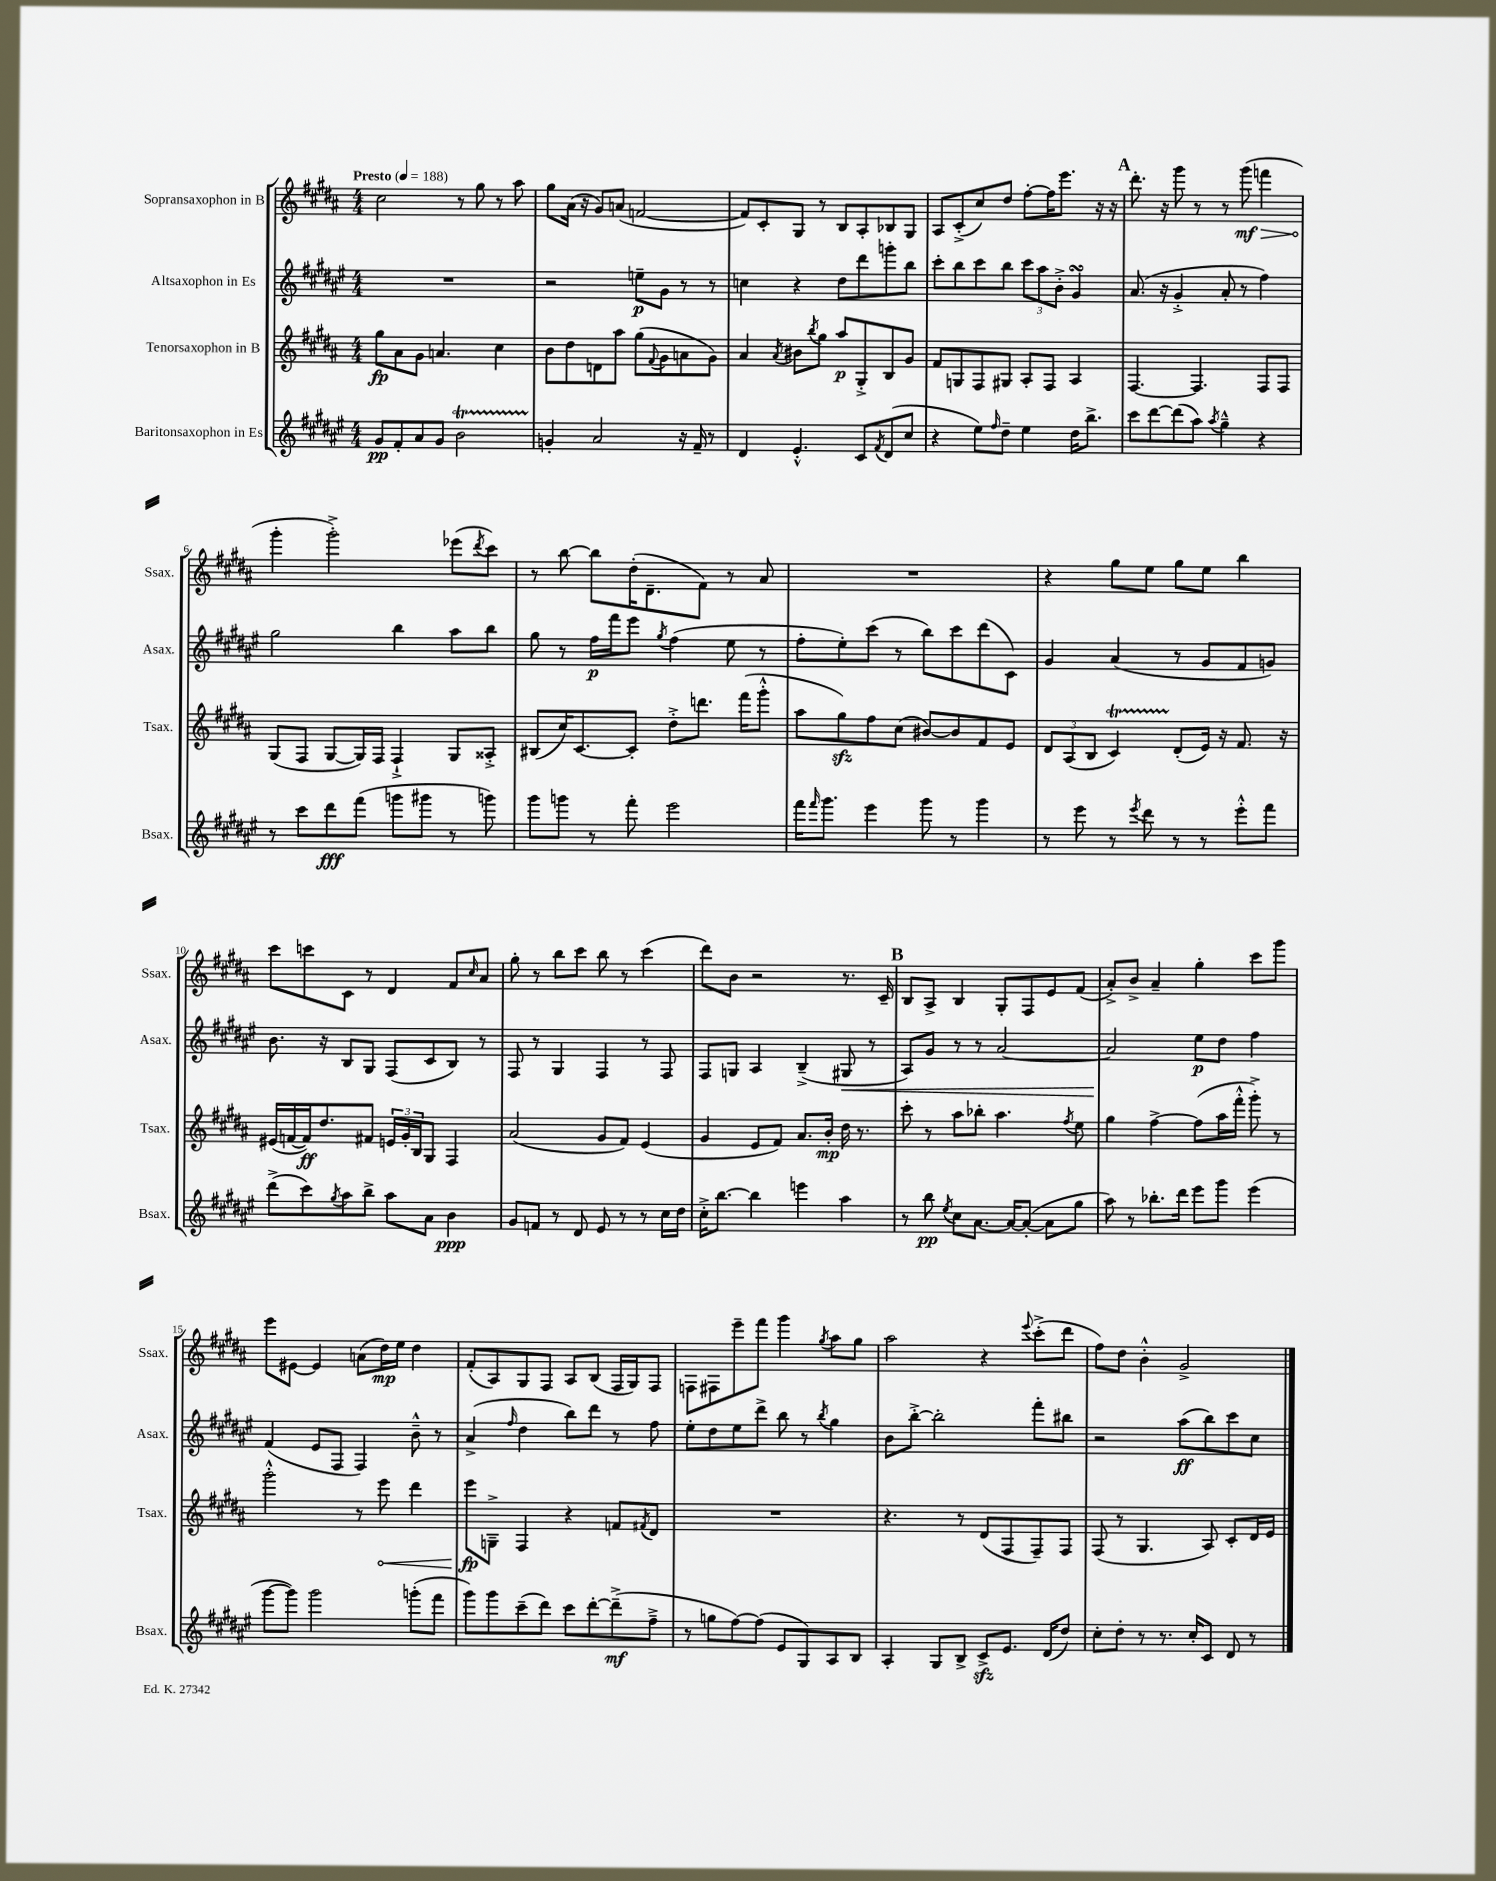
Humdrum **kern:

**kern	**kern	**kern	**kern
*staff4	*staff3	*staff2	*staff1
*clefG2	*clefG2	*clefG2	*clefG2
*k[f#c#g#d#a#e#]	*k[f#c#g#d#a#]	*k[f#c#g#d#a#e#]	*k[f#c#g#d#a#]
*M4/4	*M4/4	*M4/4	*M4/4
*MM188	*MM188	*MM188	*MM188
8g#	8gg#	1r	2cc#
8f#'	8a#	.	.
8a#	8g#	.	.
8g#	4.a	.	.
2b	.	.	8r
.	.	.	8gg#
.	4cc#	.	8r
.	.	.	8aa#
=	=	=	=
4g'	8b	2r	8gg#
.	8dd#	.	(16a#
.	.	.	16r
2a#	8d	.	8g#)
.	8aa#	.	(8a
.	(8gg#	8ee~	[2f
.	8qqf#	.	.
.	8g#	8g#	.
16r	8a	8r	.
16f#~	.	.	.
8r	8g#)	8r	.
=	=	=	=
4d#	4a#	4cc	8f])
.	.	.	8c#'
.	8qa#	.	.
4.e#'^^	8b#	4r	8G#
.	8qbb	.	.
.	8gg#	.	8r
.	8aa#	8dd#	8B
8c#	8G#'^	8ddd#	8A#'
8qf#	.	.	.
(8d#	8B	8ggg'	8B-
8cc#	8g#	8bb	8G#
=	=	=	=
4r	8f#	8ccc#'	8A#
.	8G	8bb	(8c#'^
8ee#)	8F#	8ccc#	8cc#)
16qqff#	.	.	.
8dd#~	8G#	8bb	8dd#
4ee#	8A#'	12ccc#	[8ff#'
.	.	12aa#	.
.	8F#	.	16ff#]
.	.	12b'^	.
.	.	.	8.eee
16dd#	4A#	4g#	.
8.bb^	.	.	.
.	.	.	16r
.	.	.	16r
=	=	=	=
8ccc#	[4.F#	(8.a#	8.ddd#'
[8ddd#	.	.	.
.	.	16r	16r
(8ddd#]	.	4g#'^	8ggg#
8aa#)	4.F#]	.	8r
8qaa#	.	.	.
4gg#~^^	.	8a#'	8r
.	.	8r	(8ggg#
4r	8F#	4ff#)	4fff
.	8F#	.	.
=	=	=	=
8r	(8G#	2gg#	4ggg#'
8ccc#	8F#	.	.
8ddd#	[8G#	.	2ggg#'^)
(8fff#	16G#])	.	.
.	16F#	.	.
8ggg	4F#`^	4bb	.
8ggg#	.	.	.
8r	8G#	8aa#	(8eee-
.	.	.	8qddd#
8ggg)	8A##'^	8bb	8ccc#)
=	=	=	=
8ggg#	(8B#	8gg#	8r
8ggg	16cc#)	8r	[8bb
.	[8.c#	.	.
8r	.	16ff#	8bb]
.	.	16fff#	.
8fff#'	8c#']	8eee#	(16dd#'
.	.	.	8.d#~
.	.	8qgg#	.
2eee#	8dd#'^	(4ff#	.
.	8.ddd	.	8f#)
.	.	8ee#	8r
.	(16fff#	.	.
.	8ggg#'^^	8r	8a#
=	=	=	=
16fff#	8aa#	8ff#'	1r
16qqfff#	.	.	.
8.ggg#	.	.	.
.	8gg#)	8ee#')	.
4eee#	8ff#	(8ccc#	.
.	(8cc#	8r	.
8ggg#	[8b#)	8bb)	.
8r	8b#]	8ccc#	.
4ggg#	8f#	(8ddd#	.
.	8e	8c#)	.
=	=	=	=
8r	12d#	4g#	4r
.	(12A#	.	.
8eee#	.	.	.
.	12B	.	.
8r	4c#)	(4a#	8gg#
8qeee#	.	.	.
8ddd#	.	.	8ee
8r	(8d#'	8r	8gg#
8r	16e)	8g#	8ee
.	16r	.	.
8eee#'^^	8.f#	8f#	4bb
8fff#	.	8g)	.
.	16r	.	.
=	=	=	=
(8ddd#^	(16e#	8.b	8ccc#
.	[16f	.	.
8ccc#)	16f])	.	8ccc
.	8.dd#	16r	.
8qgg#	.	.	.
8aa#	.	8B	8c#
8bb^	8f#	8G#	8r
8aa#	24e	(8F#	4d#
.	24g#'	.	.
.	24B	.	.
8a#	8G#	8c#	.
4b	4F#	8B)	8f#
.	.	.	16qqcc#
.	.	8r	8a#
=	=	=	=
8g#	(2a#	8F#	8gg#'
8f	.	8r	8r
8r	.	4G#	8bb
8d#	.	.	8ccc#
8e#	8g#	4F#	8bb
8r	8f#)	.	8r
8r	(4e	8r	(4ccc#
16cc#	.	8F#	.
16dd#	.	.	.
=	=	=	=
16cc#'^	4g#	8F#	8ddd#)
[8.bb	.	.	.
.	.	8G	8b
4bb]	8e	4A#	2r
.	8f#)	.	.
4eee	8.a#	(4B~^	.
.	16b'	.	.
4aa#	16dd#	8G#	8.r
.	8.r	.	.
.	.	8r	.
.	.	.	16c#~
=	=	=	=
8r	8ccc#'	8A#)	8B
8bb	8r	8g#	8A#^
8qee#	.	.	.
8cc#	8aa#	8r	4B
[8.a#	8bb-'	8r	.
.	4.aa#	[2a#	8G#'
16a#_	.	.	.
(8a#'_	.	.	8F#
8a#]	.	.	8e
.	8qff#	.	.
8gg#	8ee	.	(8f#
=	=	=	=
8aa#)	4gg#	2a#]	8a#'^)
8r	.	.	8b^
8.bb-'	[4ff#^	.	4a#~
16ddd#	.	.	.
8eee#	(8ff#]	8ee#	4gg#'
8ggg#	16aa#	8dd#	.
.	16fff#'^^	.	.
(4eee#	8ggg#'^)	4ff#	8ccc#
.	8r	.	8ggg#
=	=	=	=
[8ggg#	2ggg#'^^	(4f#	8eee
8ggg#])	.	.	[8e#
2ggg#	.	8e#	4e#]
.	.	8F#	.
.	8r	4F#)	(8a
.	8eee	.	16dd#)
.	.	.	16ee
(8ggg'	4ddd#	8b~^^	4dd#
8fff#	.	8r	.
=	=	=	=
8ggg#)	8eee	(4a#^	(8f#'
8ggg#	8G~^	.	8A#)
.	.	16qqff#	.
(8ccc#~	4F#	4dd#	8G#
8ddd#)	.	.	8F#
8ccc#	4r	8bb)	8A#
[8ddd#'	.	8ddd#	(8B
(8ddd#~^]	8f	8r	16F#
.	.	.	16G#)
.	8qf#	.	.
8ff#~^	8d#	8ff#	8F#
=	=	=	=
8r	1r	8ee#'	8F
8gg	.	8dd#	8F#
[8ff#)	.	8ee#	8eee~
(8ff#]	.	8ddd#^	8fff#
8e#	.	8bb	4ggg#
8G#)	.	8r	.
.	.	8qbb	8qgg#
8A#	.	4gg#	8aa#
8B	.	.	8gg#
=	=	=	=
4A#'	4.r	8b	2aa#
.	.	[8bb'^	.
8G#	.	2bb']	.
8B^	8r	.	.
8c#^	(8d#	.	4r
8.e#	8F#	.	.
.	.	.	8qqeee
.	8F#~)	8fff#'	(8ccc#'^
(16d#	.	.	.
8dd#)	8F#	8bb#	8ddd#
=	=	=	=
8cc#'	(8F#	2r	8ff#)
8dd#'	8r	.	8dd#
8r	4.G#	.	4b'^^
8.r	.	.	.
.	.	(8aa#	2g#^
16cc#'	.	.	.
8c#	8A#)	8bb)	.
8d#	8c#'	8ccc#	.
8r	16d#	8cc#	.
.	16e	.	.
==	==	==	==
*-	*-	*-	*-
